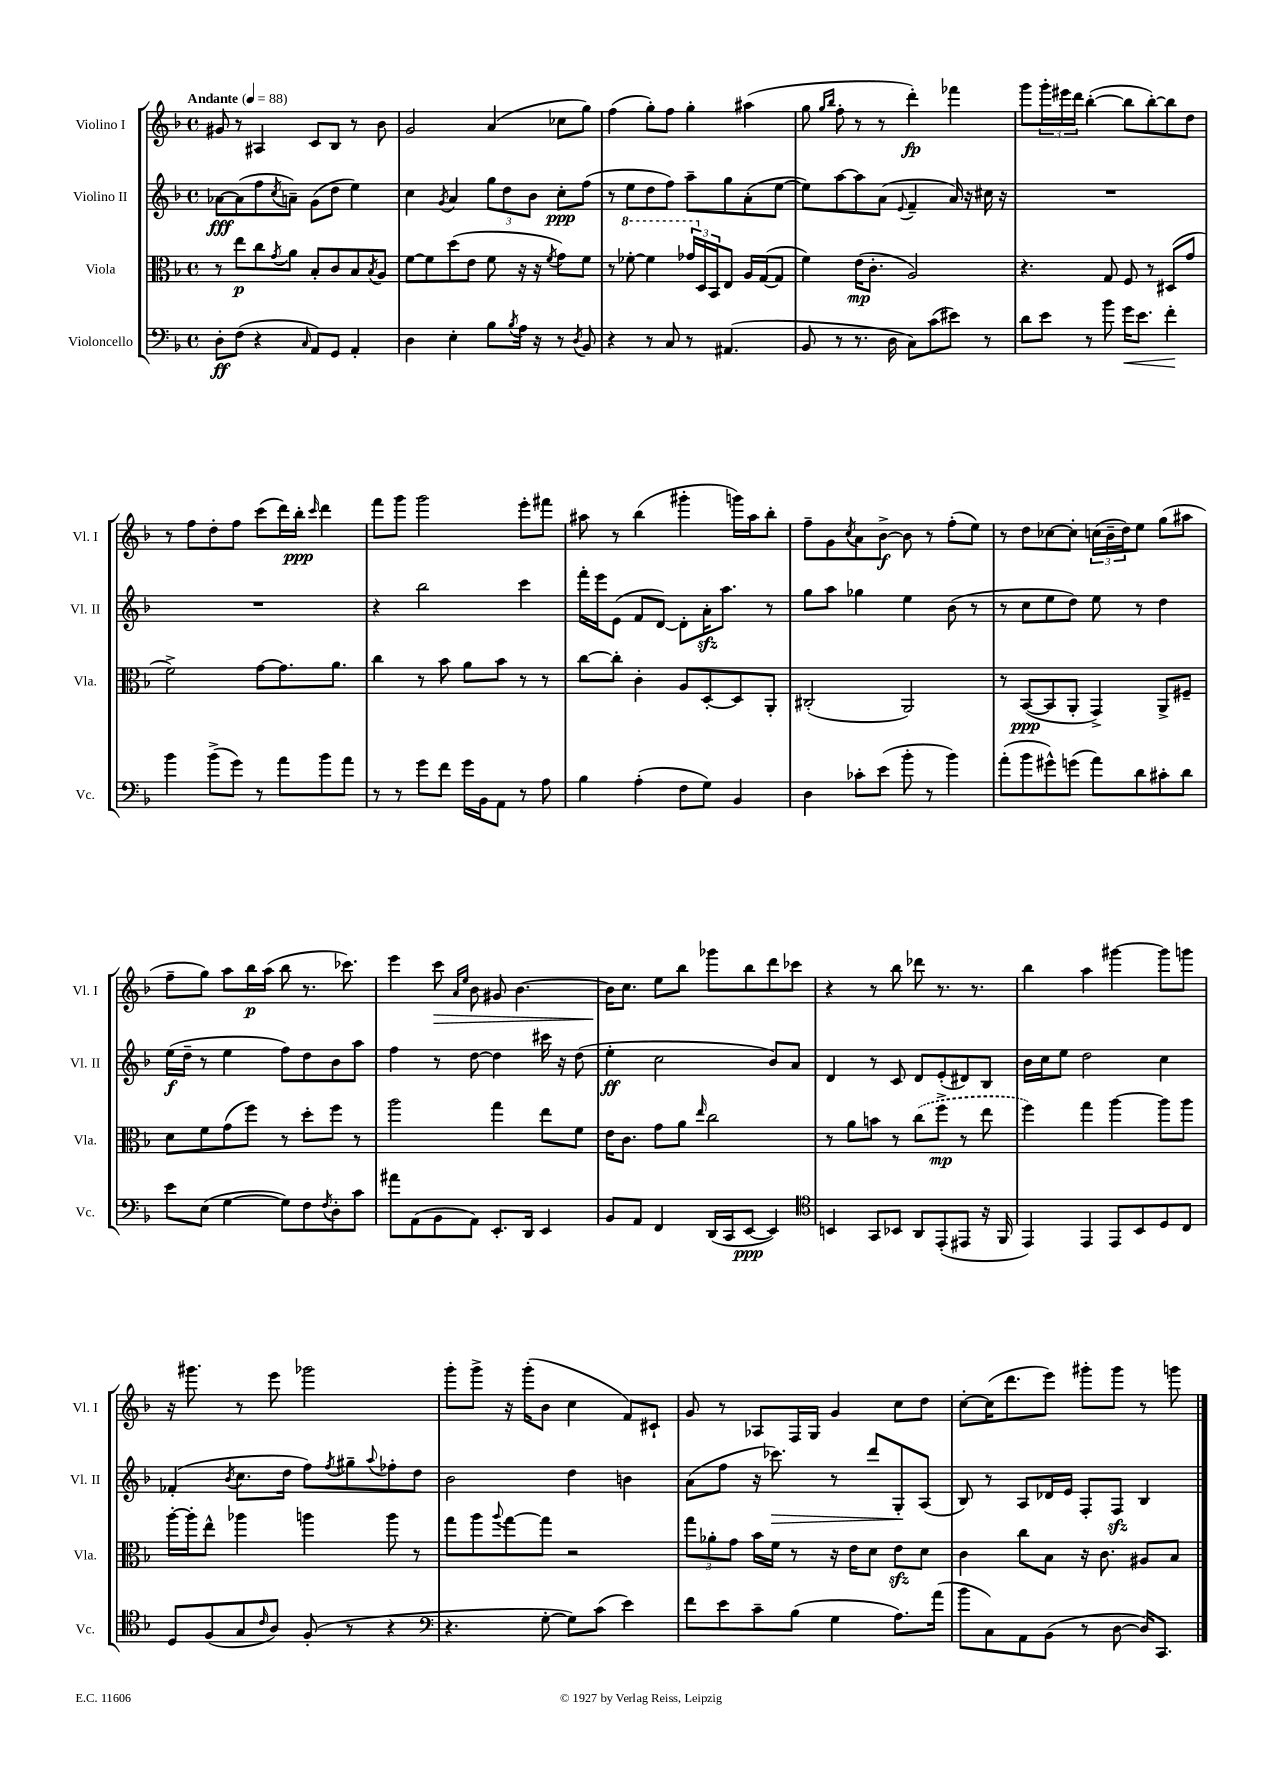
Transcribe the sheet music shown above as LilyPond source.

<<
\new StaffGroup <<
\new Staff = "s0" \with { instrumentName = "Violino I" shortInstrumentName = "Vl. I" } {
    \clef treble \key f \major \defaultTimeSignature \time 4/4 \tempo "Andante" 4 = 88
    gis'8 r8 ais4 c'8 bes8 r8 bes'8 |
    g'2 a'4( ces''8 g''8) |
    f''4( g''8-.) f''8 g''4-. ais''4( |
    g''8 \grace { g''16 bes''16 } f''8-. r8 r8 d'''4-.\fp) fes'''4 |
    g'''8 \tuplet 3/2 { g'''16-. eis'''16 d'''16 } bes''4~-.( bes''8 bes''8~-.) bes''8 d''8 |
    r8 f''8 d''8-. f''8 c'''8( d'''16) bes''16-.\ppp \grace { c'''16 } d'''4 |
    f'''8 g'''8 g'''2 e'''8-. fis'''8 |
    ais''8 r8 bes''4( gis'''4-. g'''16) ais''16 bes''8-. |
    f''8-- g'8 \acciaccatura { c''8 } a'8 bes'8~->\f bes'8 r8 f''8-.( e''8) |
    r8 d''8 ces''8~ ces''8-. \tuplet 3/2 { c''16( bes'16-- d''16) } e''8 g''8( ais''8 |
    f''8-- g''8) a''8 bes''16\p a''16( bes''8 r8. ces'''8.) |
    e'''4 c'''8\> \grace { a'16 e''16 } bes'8 gis'8 bes'4.~ |
    bes'16\! c''8. e''8 bes''8 ges'''8 bes''8 d'''8 ces'''8 |
    r4 r8 bes''8 des'''8 r8. r8. |
    bes''4 a''4 gis'''4~ gis'''8 g'''8 |
    r16 gis'''8. r8 e'''8 ges'''2 |
    g'''8-. g'''8-> r16 g'''16-.( bes'8 c''4 f'8) cis'8-! |
    g'8 r8 aes8 f16 g16 g'4 c''8 d''8 |
    c''8~-. c''16( d'''8. e'''8) gis'''8-. gis'''8 r8 g'''8 \bar "|." |
}
\new Staff = "s1" \with { instrumentName = "Violino II" shortInstrumentName = "Vl. II" } {
    \clef treble \key f \major \defaultTimeSignature \time 4/4
    aes'8~\fff aes'8( f''8 \acciaccatura { c''8 } a'8--) g'8( d''8 e''4) |
    c''4 \acciaccatura { g'8 } a'4 \tuplet 3/2 { g''8 d''8 bes'8 } c''8-.\ppp f''8( |
    r8 e''8 d''8 f''8) a''8-- g''8 a'8-.( e''8~ |
    e''8) a''8~ a''8 a'8( \appoggiatura { e'8 } f'4-- a'16) r16 cis''16 r16 |
    R1 |
    R1 |
    r4 bes''2 c'''4 |
    f'''16-. e'''16 e'8( f'8 d'8~) d'8-. a'16-.\sfz a''8. r8 |
    g''8 a''8 ges''4 e''4 bes'8( r8 |
    r8 c''8 e''8 d''8) e''8 r8 d''4 |
    e''16\f( d''16-- r8 e''4 f''8) d''8 bes'8 a''8 |
    f''4 r8 d''8~ d''4 cis'''16 r16 d''8( |
    e''4-.\ff c''2 bes'8) a'8 |
    d'4 r8 c'8 d'8 e'8-.( dis'8) bes8 |
    bes'16 c''16 e''8 d''2 c''4 |
    fes'4-.( \acciaccatura { bes'8 } c''8. d''16 f''8) \acciaccatura { f''8 } gis''8-- \appoggiatura { a''8 } fes''8-. d''8 |
    bes'2 d''4 b'4 |
    a'8( f''8 r16 ces'''8.\>) r8 d'''8 g8-.\! a8( |
    bes8) r8 a8 des'16 e'16 f8-. f8\sfz bes4 \bar "|." |
}
\new Staff = "s2" \with { instrumentName = "Viola" shortInstrumentName = "Vla." } {
    \clef alto \key f \major \defaultTimeSignature \time 4/4
    r8 e''8\p c''8 \acciaccatura { g'8 } a'8 bes8-. c'8 bes8 \acciaccatura { bes8 } a8 |
    f'8~ f'8 d''8( e'8 f'8 r16 r16 \acciaccatura { f'8 } g'8) f'8 |
    r8 \ottava #1 fes''8~-. fes''4 \tuplet 3/2 { ges''16 \ottava #0 d16 bes,16 } e8 a16 g16~( g8 |
    f'4) e'16\mp( c'8.-. a2) |
    r4. g8 f8 r8 dis8( g'8 |
    f'2->) g'8~ g'8. a'8. |
    c''4 r8 bes'8 a'8 bes'8 r8 r8 |
    c''8~ c''8-. c'4-. a8 d8~-. d8 a,8-. |
    cis2-.( a,2) |
    r8 bes,8~\ppp( bes,8 a,8-. g,4->) a,8-> fis8-- |
    d'8 f'8 g'8( f''8) r8 d''8-. f''8 r8 |
    a''2 g''4 e''8 f'8 |
    e'16 c'8. g'8 a'8 \grace { e''16 } c''2 |
    r8 a'8 b'8 r8 \once \slurDashed c''8( f''8->\mp r8 e''8 |
    f''4) g''4 a''4~ a''8 a''8 |
    a''16~-. a''16-. e''8-^ aes''4 a''4 a''8 r8 |
    g''8 a''8 \appoggiatura { a''8 } g''8~ g''8 r2 |
    \tuplet 3/2 { g''8 aes'8-. g'8 } bes'16 f'16 r8 r16 e'16 d'8 e'8\sfz d'8 |
    c'4 c''8 bes8 r16 c'8. ais8 bes8 \bar "|." |
}
\new Staff = "s3" \with { instrumentName = "Violoncello" shortInstrumentName = "Vc." } {
    \clef bass \key f \major \defaultTimeSignature \time 4/4
    d8-.\ff f8( r4 \grace { c16 } a,8) g,8 a,4-. |
    d4 e4-. bes8 \acciaccatura { bes8 } a16 r16 r8 \acciaccatura { d8 } bes,8 |
    r4 r8 c8 r8 ais,4.( |
    bes,8 r8 r8. d16 c8) c'8( eis'8) r8 |
    d'8 e'8 r8 bes'8 g'16\< e'8. f'4-.\! |
    bes'4 bes'8->( g'8) r8 a'8 bes'8 a'8 |
    r8 r8 g'8 f'8 g'16 bes,16 a,8 r8 a8 |
    bes4 a4-.( f8 g8) bes,4 |
    d4 ces'8-. e'8( bes'8-. r8 bes'4) |
    a'8-.( bes'8 gis'8-^) g'8( a'8) d'8 cis'8-. d'8 |
    e'8 e8( g4~ g8) f8 \acciaccatura { f8 } d8-. c'8 |
    ais'8 a,8( bes,8 a,8) e,8.-. d,16 e,4 |
    bes,8 a,8 f,4 d,16( c,16 e,8~\ppp e,4) |
    \clef tenor b,4 g,8 bes,8 a,8 e,8-.( eis,8 r16 f,16 |
    e,4) e,4 e,8 bes,8 d8 c8 |
    d8 f8( g8 \grace { c'16 } a8) f8-.( r8 r4 |
    \clef bass r4. g8~-. g8) c'8( e'4) |
    f'8 e'8 c'8-- bes8( g4 a8.) a'16( |
    bes'8 c8) a,8 bes,8( r8 d8~ d16) c,8. \bar "|." |
}
>>
>>
\layout { \context { \Score \remove "Bar_number_engraver" } }
